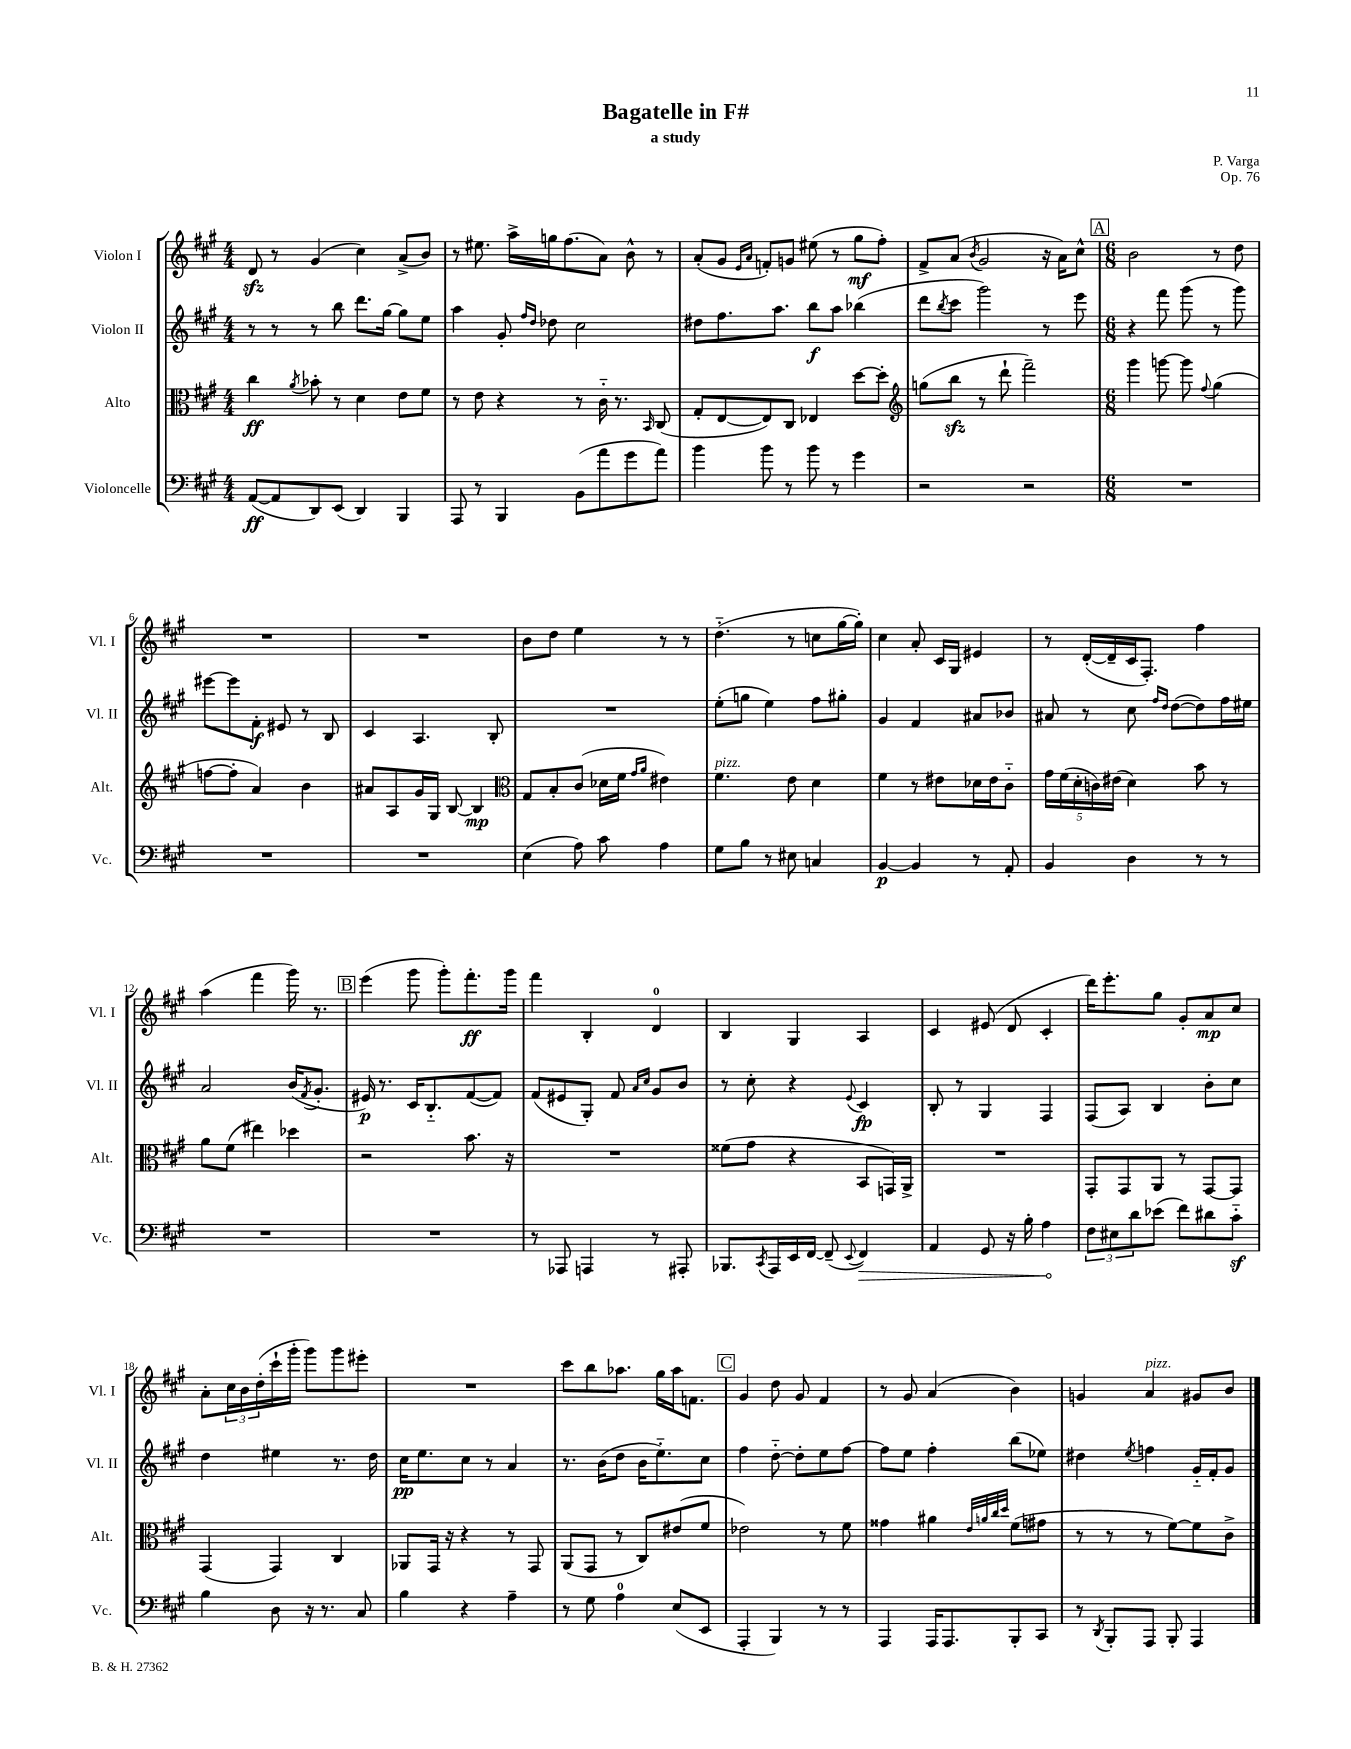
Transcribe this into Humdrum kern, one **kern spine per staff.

**kern	**kern	**kern	**kern
*staff4	*staff3	*staff2	*staff1
*clefF4	*clefC3	*clefG2	*clefG2
*k[f#c#g#]	*k[f#c#g#]	*k[f#c#g#]	*k[f#c#g#]
*M4/4	*M4/4	*M4/4	*M4/4
([8AA	4cc#	8r	8d
8AA]	.	8r	8r
.	8qa	.	.
8DD)	8b-'	8r	(4g#
(8EE	8r	8bb	.
4DD)	4d	8.ddd	4cc#)
.	.	[16gg#	.
4BBB	8e	8gg#]	(8a^
.	8f#	8ee	8b)
=	=	=	=
8AAA	8r	4aa	8r
8r	8e	.	8.ee#
4BBB	4r	8g#'	.
.	.	.	16aa^
.	.	16qqff#	.
.	.	16qqdd	.
.	.	8dd-	16gg
.	.	.	(8.ff#
(8BB	8r	2cc#	.
8a	16c#'~	.	8a)
.	8.r	.	.
8g#	.	.	8b^^
.	16qqBB	.	.
8a)	(8C#	.	8r
=	=	=	=
4b	8G#'	8dd#	(8a'
.	[8E	8.ff#	8g#
.	.	.	16qqe
.	.	.	16qqa
8b	8E])	.	8f')
.	.	8.aa	.
8r	8C#	.	8g
8b	4E-	8bb	(8ee#
8r	.	8aa	8r
4g#	[8dd	(4bb-	8gg#
.	8dd']	.	8ff#')
=	=	=	=
*	*clefG2	*	*
2r	(8gg	8ddd	8f#^
.	.	8qbb	.
.	8bb	8ccc#	(8a
.	.	.	8qb
.	8r	2ggg#)	2g#
.	8ddd`	.	.
2r	2fff#~)	.	.
.	.	8r	16r
.	.	.	16a)
.	.	8eee	8cc#^^
=	=	=	=
*M6/8	*M6/8	*M6/8	*M6/8
2.r	4ggg#	4r	2b
.	[8ggg	8fff#	.
.	8ggg]	(8ggg#	.
.	8qqff#	.	.
.	(4gg#	8r	8r
.	.	8ggg#)	8dd
=	=	=	=
2.r	[8ff	[8eee#	2.r
.	8ff']	8eee#]	.
.	4a)	8f#'	.
.	.	8e#	.
.	4b	8r	.
.	.	8B	.
=	=	=	=
2.r	8a#	4c#	2.r
.	8A	.	.
.	16g#	4.A	.
.	16G#	.	.
.	[8B	.	.
.	4B]	.	.
.	.	8B'	.
=	=	=	=
*	*clefC3	*	*
(4E	8G#	2.r	8b
.	8B'	.	8dd
8A)	(8c#	.	4ee
8c#	16d-	.	.
.	16f#	.	.
.	16qqg#	.	.
.	16qqa	.	.
4A	4e#)	.	8r
.	.	.	8r
=	=	=	=
8G#	4.f#	(8ee'	(4.dd'~
8B	.	8gg	.
8r	.	4ee)	.
8E#	8e	.	8r
4C	4d	8ff#	8cc
.	.	8gg#'	[16gg#
.	.	.	16gg#'])
=	=	=	=
[4BB	4f#	4g#	4cc#
4BB]	8r	4f#	8a'
.	8e#	.	16c#
.	.	.	16G#
8r	16d-	8a#	4e#
.	16e#	.	.
8AA'	8c#'~	8b-	.
=	=	=	=
4BB	20g#	8a#	8r
.	(20f#	.	.
.	20d'	.	.
.	.	8r	([16d'
.	20c)	.	.
.	.	.	16d~]
.	(20e#	.	.
4D	4d)	8cc#	16c#
.	.	.	8.F#')
.	.	16qqff#	.
.	.	16qqdd	.
.	.	([8dd	.
8r	8b	8dd])	4ff#
8r	8r	16ff#	.
.	.	16ee#	.
=	=	=	=
2.r	8a	2a	(4aa
.	(8f#	.	.
.	4ee#)	.	4fff#
.	4dd-	(16b	16ggg#)
.	.	8qf#	.
.	.	8.g#'	8.r
=	=	=	=
2.r	2r	16e#)	(4eee
.	.	8.r	.
.	.	16c#	8ggg#
.	.	8.B'~	.
.	.	.	8ggg#')
.	8.b	([8f#	8.fff#'
.	.	8f#])	.
.	16r	.	16ggg#
=	=	=	=
8r	2.r	(8f#	4fff#
8AAA-	.	8e#	.
4AAA	.	8G#')	4B'
.	.	8f#	.
.	.	16qqa	.
.	.	16qqcc#	.
8r	.	8g#	4d
8AAA#'	.	8b	.
=	=	=	=
8.BBB-	(8f##	8r	4B
.	8g#	8cc#'	.
8qCC#	.	.	.
16AAA	.	.	.
16EE	4r	4r	4G#
[16FF#	.	.	.
(8FF#~]	.	.	.
8qqEE	.	8qqe	.
4FF#)	8BB	4c#	4A
.	16GG)	.	.
.	16AA^	.	.
=	=	=	=
4AA	2.r	8B'	4c#
.	.	8r	.
8GG#	.	4G#	(8e#
16r	.	.	8d
16B'	.	.	.
4A	.	4F#	4c#'
=	=	=	=
12F#	8GG#'	(8F#	16ddd)
.	.	.	8.eee'
12E#	.	.	.
.	8GG#	8A)	.
12d	.	.	.
(8e-	8AA	4B	8gg#
8f#)	8r	.	8g#'
8d#	[8GG#	8b'	8a
8c#'~	8GG#]	8cc#	8cc#
=	=	=	=
4B	(4GG#	4dd	8a'
.	.	.	24cc#
.	.	.	24b
.	.	.	(24dd'
8D	4GG#)	4ee#	16ccc#`
.	.	.	16ggg#'
16r	.	.	8ggg#)
8.r	.	.	.
.	4C#	8.r	8ggg#
8C#	.	.	8eee#'
.	.	16dd	.
=	=	=	=
4B	8AA-	16cc#	2.r
.	.	8.ee	.
.	16GG#	.	.
.	16r	.	.
4r	4r	8cc#	.
.	.	8r	.
4A~	8r	4a	.
.	8GG#	.	.
=	=	=	=
8r	(8AA	8.r	8ccc#
8G#	8GG#	.	8bb
.	.	(16b	.
4A	8r	8dd	8.aa-
.	8C#)	16b	.
.	.	8.ee'~)	16gg#
(8E	(8e#	.	16aa-
.	.	.	8.f
8EE	8f#	8cc#	.
=	=	=	=
4AAA'	2e-)	4ff#	4g#
4BBB)	.	[8dd'~	8dd
.	.	8dd']	8g#
8r	8r	8ee	4f#
8r	8f#	[8ff#	.
=	=	=	=
4AAA	4g##	8ff#]	8r
.	.	8ee	8g#
16AAA	4a#	4ff#'	(4a
8.AAA	.	.	.
.	32qqe	.	.
.	32qqa	.	.
.	32qqcc#	.	.
.	32qqdd	.	.
8BBB'	(8f#	(8bb	4b)
8CC#	8g#	8ee-)	.
=	=	=	=
8r	8r	4dd#	4g
8qDD	.	.	.
8BBB'	8r	.	.
.	.	8qee	.
8AAA	8r	4ff	4a
8BBB'	[8f#)	.	.
4AAA	8f#]	16g#'~	8g#
.	.	16f#'	.
.	8c#^	8g#	8b
==	==	==	==
*-	*-	*-	*-
